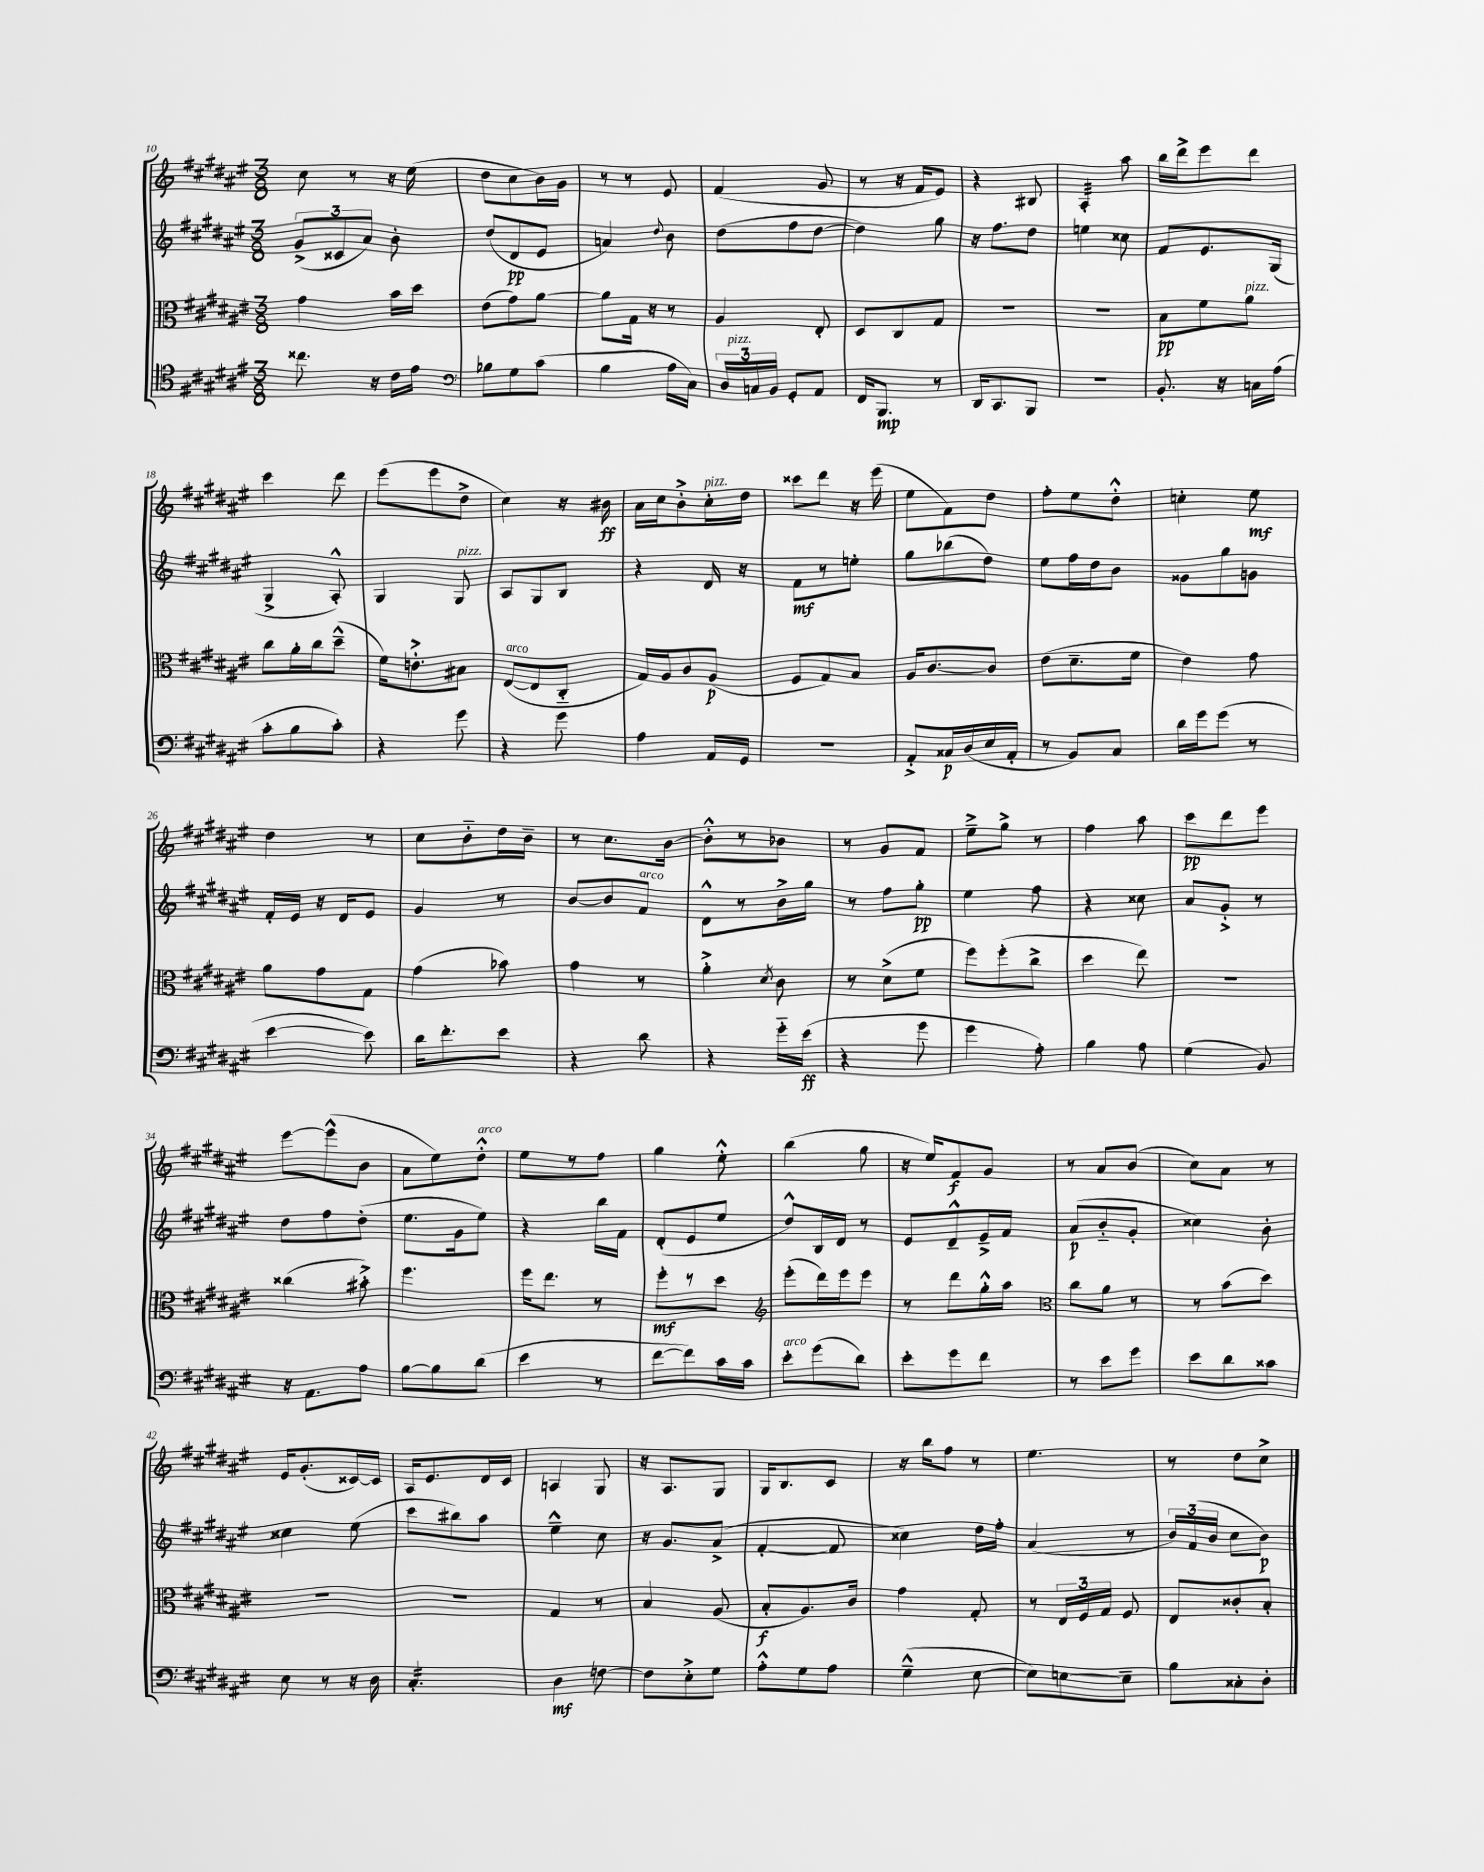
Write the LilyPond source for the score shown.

<<
\new StaffGroup <<
\new Staff = "s0" {
    \clef treble \key fis \major \numericTimeSignature \time 3/8
    \autoBeamOff cis''8 r8 r16 eis''16( |
    dis''8[ cis''8 b'16) gis'16] |
    r8 r8 eis'8 |
    fis'4( gis'8 |
    r8 r16 fis'16[ eis'8]) |
    r4 bis8 |
    ais4:32-. ais''8 |
    b''16[ dis'''16-> eis'''8 dis'''8] |
    cis'''4 dis'''8 |
    eis'''8[( eis'''8 dis''8]-> |
    cis''4) r16 bis'16\ff |
    ais'16[ cis''16 b'8-.-> cis''16-.^\markup { \italic "pizz." } dis''16] |
    cisis'''8[ dis'''8] r16 eis'''16( |
    eis''8[ fis'8) dis''8] |
    fis''8[-. eis''8 dis''8]-.-^ |
    c''4-. eis''8\mf |
    dis''4 r8 |
    cis''8[ b'8-_ dis''16 b'16]-- |
    r8 cis''8.[ b'16]~ |
    b'8[-.-^ r8 bes'8] |
    r8 gis'8[ fis'8] |
    eis''8[---> gis''8]-> r8 |
    fis''4 ais''8 |
    cis'''8[\pp dis'''8 eis'''8] |
    eis'''8[~ eis'''8-^( b'8] |
    ais'8[ eis''8) dis''8]-.-^^\markup { \italic "arco" } |
    eis''8[ r8 fis''8] |
    gis''4 eis''8-.-^ |
    b''4( gis''8 |
    r16 eis''16[) fis'8\f gis'8] |
    r8 ais'8[ b'8]( |
    cis''8[) ais'8] r8 |
    eis'16[ gis'8.-.( cisis'16~) cisis'16] |
    ais16[ eis'8. dis'16 cis'16] |
    a4 gis8 |
    r16 ais8.[ gis8] |
    gis16[ b8. cis'8] |
    r16 b''16[ fis''8] r8 |
    eis''4. |
    r8 dis''8[ cis''8]-> \bar "|." |
}
\new Staff = "s1" {
    \clef treble \key fis \major \numericTimeSignature \time 3/8
    \autoBeamOff \tuplet 3/2 { gis'8[->( cisis'8 ais'8]) } b'8-. |
    dis''8[( dis'8\pp eis'8] |
    a'4) \appoggiatura { dis''8 } b'8 |
    dis''8[( fis''8 dis''8]~ |
    dis''4) gis''8 |
    r16 fis''8.[ dis''8] |
    e''4 cisis''8 |
    fis'8[ eis'8. gis16]( |
    gis4-> ais8-.-^) |
    gis4 gis8^\markup { \italic "pizz." } |
    ais8[ gis8 b8] |
    r4 dis'16 r16 |
    fis'8[\mf r8 e''8]-. |
    gis''8[ bes''8( dis''8]) |
    eis''8[ fis''16 dis''16 b'8] |
    gisis'8[ gis''8 g'8] |
    fis'16[-. eis'16] r16 dis'16[ eis'8] |
    gis'4 r8 |
    b'8[~ b'8 fis'8]^\markup { \italic "arco" } |
    dis'8[-^ r8 b'16-> gis''16] |
    r8 fis''8[ gis''8]-.\pp |
    eis''4 fis''8 |
    r4 cisis''8 |
    ais'8[ gis'8]-.-> r8 |
    dis''8[ fis''8 dis''8]-.( |
    eis''8.[ gis'16 eis''8]) |
    r4 b''16[ fis'16] |
    dis'8[-.( eis'8 eis''8] |
    dis''8[-^) b16 dis'16] r8 |
    eis'8[ dis'8---^ eis'16---> fis'16] |
    ais'8[\p( b'8-_ gis'8]-. |
    cisis''4) b'8-. |
    cisis''4 eis''8( |
    cis'''8[ bis''8) ais''8] |
    eis''4---^ cis''8 |
    r16 gis'8.[ ais'8]->( |
    fis'4~-. fis'8 |
    cisis''4) dis''16[ fis''16]-. |
    ais'4( r8 |
    \tuplet 3/2 { b'16[) fis'16( b'16] } cis''8[ b'8]\p) \bar "|." |
}
\new Staff = "s2" {
    \clef alto \key fis \major \numericTimeSignature \time 3/8
    \autoBeamOff gis'4 b'16[ dis''16] |
    eis'8[( gis'8) ais'8]~ |
    ais'8[ gis16] r16 r8 |
    ais4 eis8-. |
    dis8[ cis8 gis8] |
    R4. |
    R4. |
    b8[\pp fis'8 ais'8]^\markup { \italic "pizz." } |
    cis''8[ ais'16-. cis''16 dis''8]---^( |
    fis'16[) e'8.-.-> bis8] |
    eis8[~^\markup { \italic "arco" }( eis8 cis8]-_ |
    gis16[) ais16 cis'8 ais8]\p( |
    fis8[ gis8) b8] |
    ais16[ cis'8.~ cis'8] |
    eis'8[( dis'8.-- fis'16] |
    eis'4) gis'8 |
    ais'8[ gis'8 gis8] |
    gis'4( bes'8) |
    gis'4 r8 |
    ais'4-.-> \acciaccatura { dis'8 } cis'8 |
    r8 dis'8[->( fis'8] |
    fis''8[) fis''8-.( cis''8]-> |
    dis''4 eis''8) |
    R4. |
    cisis''4( bis'8-.->) |
    fis''4. |
    fis''16[ eis''8.] r8 |
    fis''8[-.\mf r8 dis''8] |
    \clef treble eis'''8[-.( dis'''16) eis'''16 eis'''8] |
    r8 dis'''8[ gis''16-.-^ ais''16] |
    \clef alto cis''8[ ais'8] r8 |
    r8 b'8[( dis''8]) |
    R4. |
    R4. |
    gis4 r8 |
    b4 ais8( |
    b8[-.\f ais8.) cis'16] |
    gis'4 gis8-. |
    r8 \tuplet 3/2 { eis16[ fis16 gis16] } fis8 |
    eis8[ cisis'8-. b8]-. \bar "|." |
}
\new Staff = "s3" {
    \clef tenor \key fis \major \numericTimeSignature \time 3/8
    \autoBeamOff cisis''8. r16 cis'16[ eis'16] |
    \clef bass bes8[ gis8 cis'8]( |
    b4 ais16[ cis16]) |
    \tuplet 3/2 { dis16[ c16^\markup { \italic "pizz." } b,16] } gis,8[-. ais,8] |
    fis,16[ b,,8.]\mp r8 |
    dis,16[ cis,8. b,,8] |
    R4. |
    b,8.-. r16 c16[ ais16]( |
    cis'8[-. b8 cis'8]-.) |
    r4 gis'8 |
    r4 gis'8 |
    ais4 ais,16[ gis,16] |
    R4. |
    ais,8[-.-> cisis16\p dis16( eis16 ais,16]-. |
    r8 b,8[) cis8] |
    dis'16[ gis'16 gis'8]( r8 |
    eis'4~ eis'8) |
    dis'16[ fis'8.-. eis'8] |
    r4 dis'8 |
    r4 gis'16[-_ eis'16]\ff( |
    r4 gis'8 |
    gis'4 ais8-.) |
    b4 ais8 |
    gis4( b,8) |
    r16 ais,8.[ ais8] |
    b8[~ b8 dis'8]( |
    eis'4 r8 |
    fis'8[~ fis'8) cis'16 cis'16] |
    eis'8[-.^\markup { \italic "arco" } gis'8( dis'8]) |
    eis'8[-. gis'8 fis'8] |
    r8 eis'8[ gis'8] |
    eis'8[ dis'8 cisis'8] |
    eis8 r8 r16 dis16 |
    cis4.:16-. |
    dis4\mf f8~ |
    f8[ eis8-.-> gis8] |
    ais8[-.-^ gis8 ais8] |
    gis4---^( eis8~ |
    eis8[) e8~ e8]-- |
    b8[ cisis8-. dis8]-. \bar "|." |
}
>>
>>
\layout { \context { \Score currentBarNumber = #10 } }
